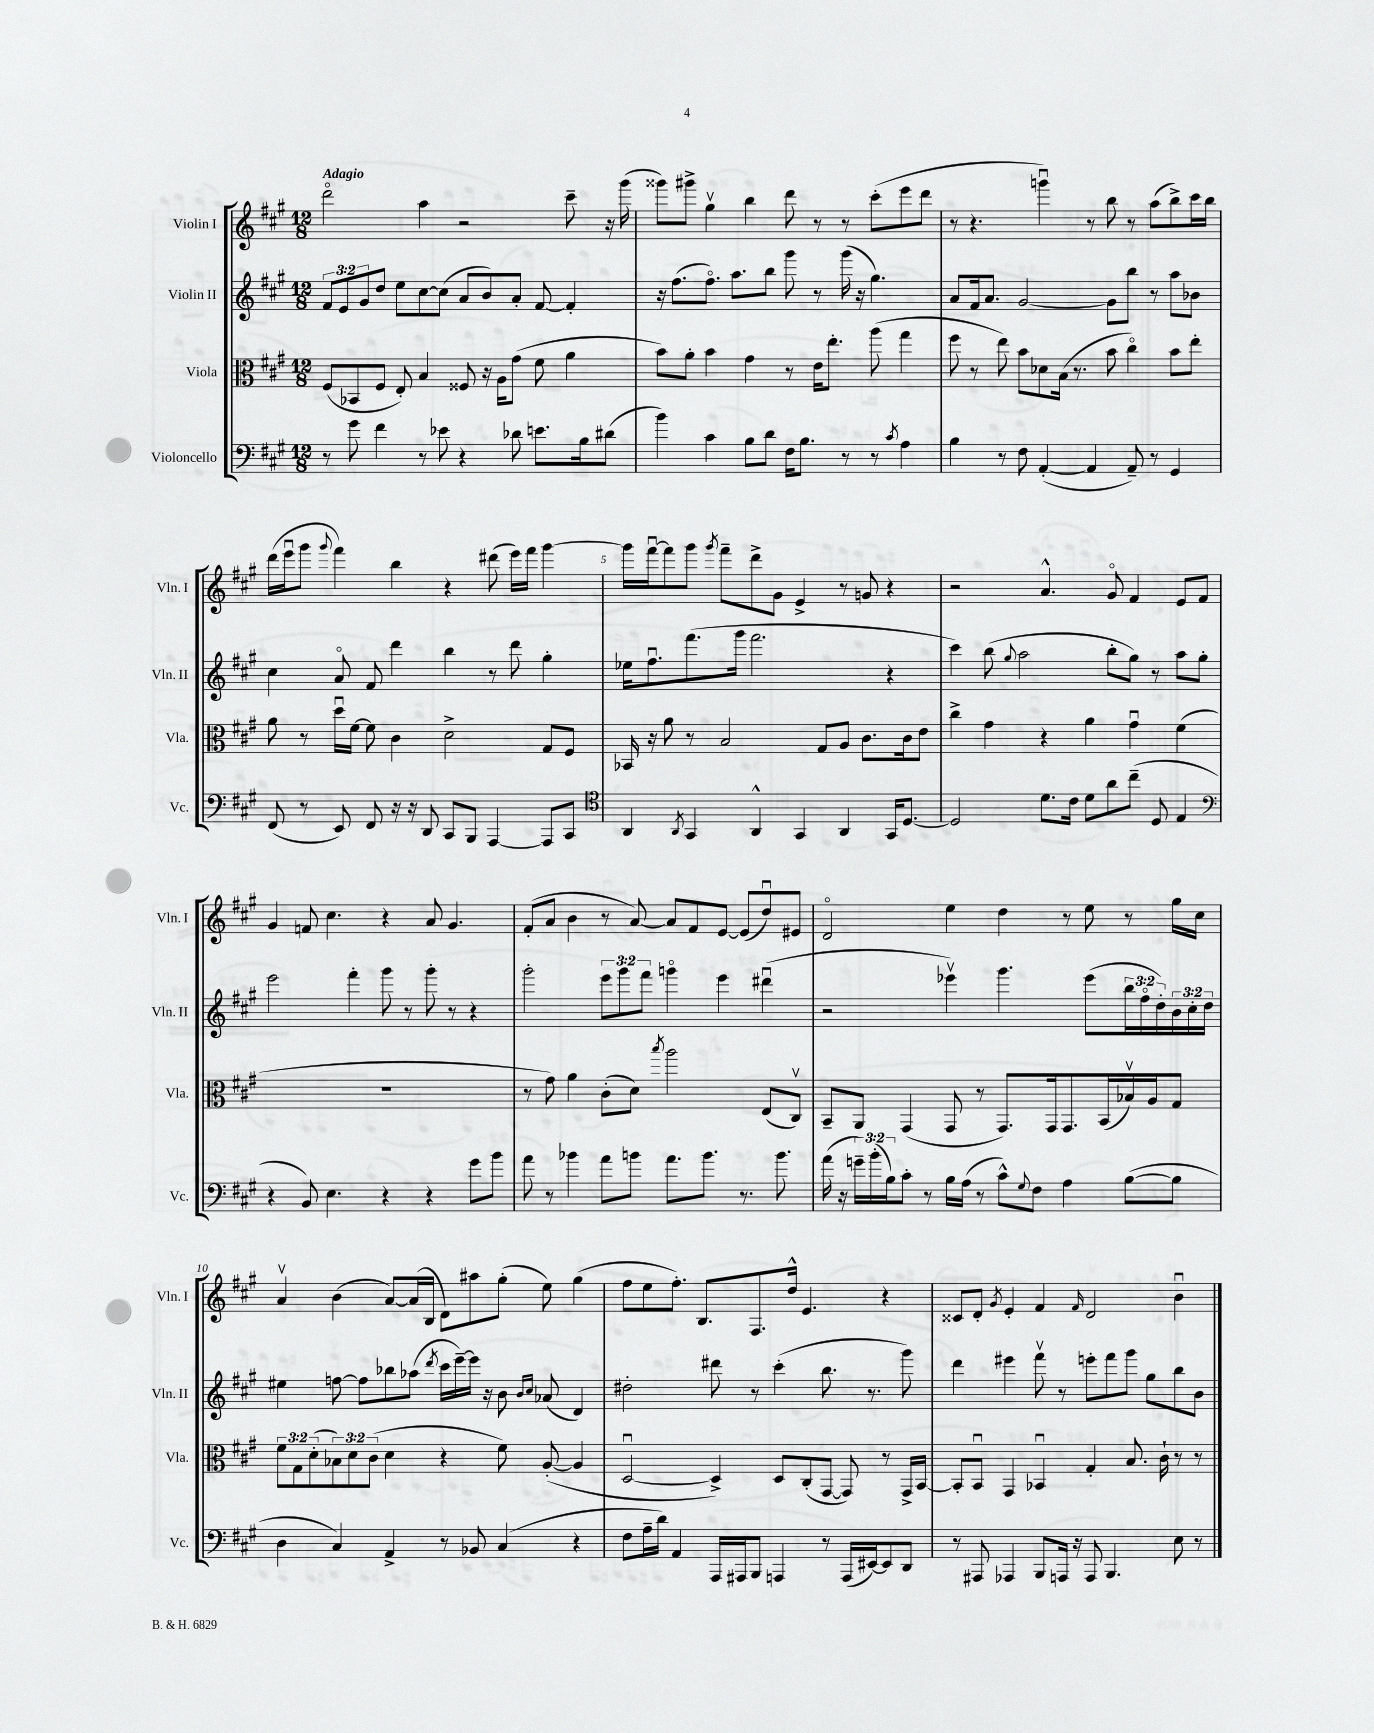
<<
\new StaffGroup <<
\new Staff = "s0" \with { instrumentName = "Violin I" shortInstrumentName = "Vln. I" } {
    \clef treble \key a \major \numericTimeSignature \time 12/8 \tempo "Adagio"
    d'''2\flageolet a''4 r2 cis'''8-- r16 gis'''16( |
    gisis'''8) gis'''8-> gis''4\upbow b''4 d'''8 r8 r8 cis'''8-.( e'''8 d'''8 |
    r8 r4. g'''4\downbow) r8 b''8 r8 a''8( b''8->) cis'''16 b''16 |
    d'''16( e'''16\downbow gis'''8 \appoggiatura { gis'''8 } fis'''4) b''4 r4 dis'''8( e'''16) fis'''16 gis'''4~ |
    gis'''16 fis'''16~\downbow fis'''8 gis'''8 \acciaccatura { gis'''8 } fis'''8-- d'''8-> gis'8 e'4-> r8 g'8 r4 |
    r2 a'4.-^ gis'8\flageolet fis'4 e'8 fis'8 |
    gis'4 f'8 cis''4. r4 a'8 gis'4. |
    fis'8-.( a'8 b'4 r8 a'8~) a'8 fis'8 e'8~ e'8( d''8\downbow) eis'8 |
    d'2\flageolet e''4 d''4 r8 e''8 r8 gis''16 cis''16 |
    a'4\upbow b'4( a'8~) a'16( b16 d'8) ais''8 gis''8-.( e''8) gis''4( |
    fis''8 e''8 fis''8.-.) b8. fis8. d''16-^ e'4. r4 |
    cisis'8 d'8-. \acciaccatura { gis'8 } e'4-. fis'4 \grace { fis'16 } d'2 b'4\downbow \bar "|." |
}
\new Staff = "s1" \with { instrumentName = "Violin II" shortInstrumentName = "Vln. II" } {
    \clef treble \key a \major \numericTimeSignature \time 12/8 \override Staff.TupletNumber.text = #tuplet-number::calc-fraction-text
    \tuplet 3/2 { fis'8 e'8 gis'8 } d''8 e''8 cis''8~ cis''8( a'8 b'8) a'8-. fis'8~ fis'4-. |
    r16 fis''8.( fis''8.\flageolet) a''8. b''8 gis'''8 r8 gis'''16( r16 gis''4.) |
    a'8 fis'16 a'8. gis'2~ gis'8 b''8 r8 a''8 bes'8 |
    cis''4 a'8\flageolet fis'8 d'''4 b''4 r8 d'''8 gis''4-. |
    ees''16 fis''8.\downbow fis'''8.( gis'''16 fis'''2. r4 |
    cis'''4) b''8( \appoggiatura { gis''8 } a''2 b''8-. gis''8) r8 a''8 gis''8-. |
    e'''2 fis'''4-. gis'''8 r8 gis'''8-. r8 r4 |
    gis'''2-. \tuplet 3/2 { e'''8 gis'''8 fis'''8 } g'''4\flageolet e'''4 dis'''4\downbow( |
    r2 ees'''4\upbow) gis'''4. ees'''8( \tuplet 3/2 { b''16 fis''16\flageolet d''16-.) } \tuplet 3/2 { b'16 cis''16-. d''16 } |
    eis''4 f''8~ f''8 bes''8 aes''8( \acciaccatura { d'''8 } cis'''16 e'''16~--) e'''16 r16 b'8 \grace { b'16 cis''16 } aes'8( d'4) |
    dis''2-. dis'''8 r8 cis'''4-.( b''8. r8. gis'''8) |
    d'''4 eis'''4 fis'''8\upbow r8 e'''8-. fis'''8 gis'''8 gis''8 b''8 b'8 \bar "|." |
}
\new Staff = "s2" \with { instrumentName = "Viola" shortInstrumentName = "Vla." } {
    \clef alto \key a \major \numericTimeSignature \time 12/8 \override Staff.TupletNumber.text = #tuplet-number::calc-fraction-text
    fis8( bes,8 fis8 e8-.) b4 fisis8 r16 a16 gis'8( fis'8 a'4 |
    b'8) a'8-. b'4 gis'4 r8 e'16 e''8.-. a''8( gis''4 |
    fis''8 r8 e''8) b'8 des'8 b16( r8. b'8 cis''4\flageolet) b'8 e''8-. |
    a'8 r8 d''16\downbow fis'16~ fis'8 cis'4 d'2-> gis8 fis8 |
    bes,16 r16 a'8 r8 b2 gis8 a8 cis'8. cis'16 e'8 |
    cis''4-> gis'4 r4 a'4 gis'4\downbow fis'4( |
    R1. |
    r8 gis'8) a'4 cis'8-.( d'8) \acciaccatura { b''8 } a''2 e8( cis8\upbow) |
    b,8-- a,8 gis,4( gis,8 r8 gis,8.) gis,16 gis,8. b,16( bes16\upbow) a16 gis8 |
    \tuplet 3/2 { fis'8 gis8 d'8-.( } \tuplet 3/2 { bes8) d'8 cis'8( } d'4 r4 fis'8) a8~-.( a4 |
    d2~\downbow d4->) d8 cis8-.( gis,8~ gis,8) r8 gis,16-> b,16~ |
    b,8-. b,8\downbow gis,4 bes,4\downbow gis4-. b8. cis'16-! r8 r8 \bar "|." |
}
\new Staff = "s3" \with { instrumentName = "Violoncello" shortInstrumentName = "Vc." } {
    \clef bass \key a \major \numericTimeSignature \time 12/8 \override Staff.TupletNumber.text = #tuplet-number::calc-fraction-text
    r8 gis'8 fis'4 r8 ees'8 r4 des'8 e'8. b16 dis'8( |
    b'4) cis'4 b8 d'8 fis16 b8. r8 r8 \acciaccatura { cis'8 } a4 |
    b4 r8 fis8 a,4~-.( a,4 a,8--) r8 gis,4 |
    fis,8( r8 e,8) fis,8 r16 r16 d,8 cis,8 b,,8 a,,4~ a,,8 cis,8 |
    \clef tenor a,4 \acciaccatura { a,8 } gis,4 a,4-^ gis,4 a,4 gis,16 d8.~ |
    d2 d'8. cis'16 d'8 a'8 cis''8--( d8 e4 |
    \clef bass r4 b,8) e4. r4 r4 gis'8 b'8 |
    a'8 r8 bes'4 a'8 b'8 a'8. b'8. r8. b'8. |
    a'16( r16 \tuplet 3/2 { g'16--) b'16-.( b16) } cis'8-. r8 b16 a16( r8 cis'8-^) \appoggiatura { gis8 } fis8 a4 b8~( b8 |
    d4 cis4) a,4-> r8 bes,8 cis4( r4 |
    fis8 a16-- d'16) a,4 a,,16 ais,,16 b,,8 a,,4 r8 a,,16( eis,16~) eis,8 d,8 |
    r8 ais,,8 aes,,4 b,,8 a,,16 r16 a,,8 b,,4. e8 r8 \bar "|." |
}
>>
>>
\layout { \context { \Score \override BarNumber.break-visibility = ##(#f #t #t) barNumberVisibility = #(every-nth-bar-number-visible 5) } }
